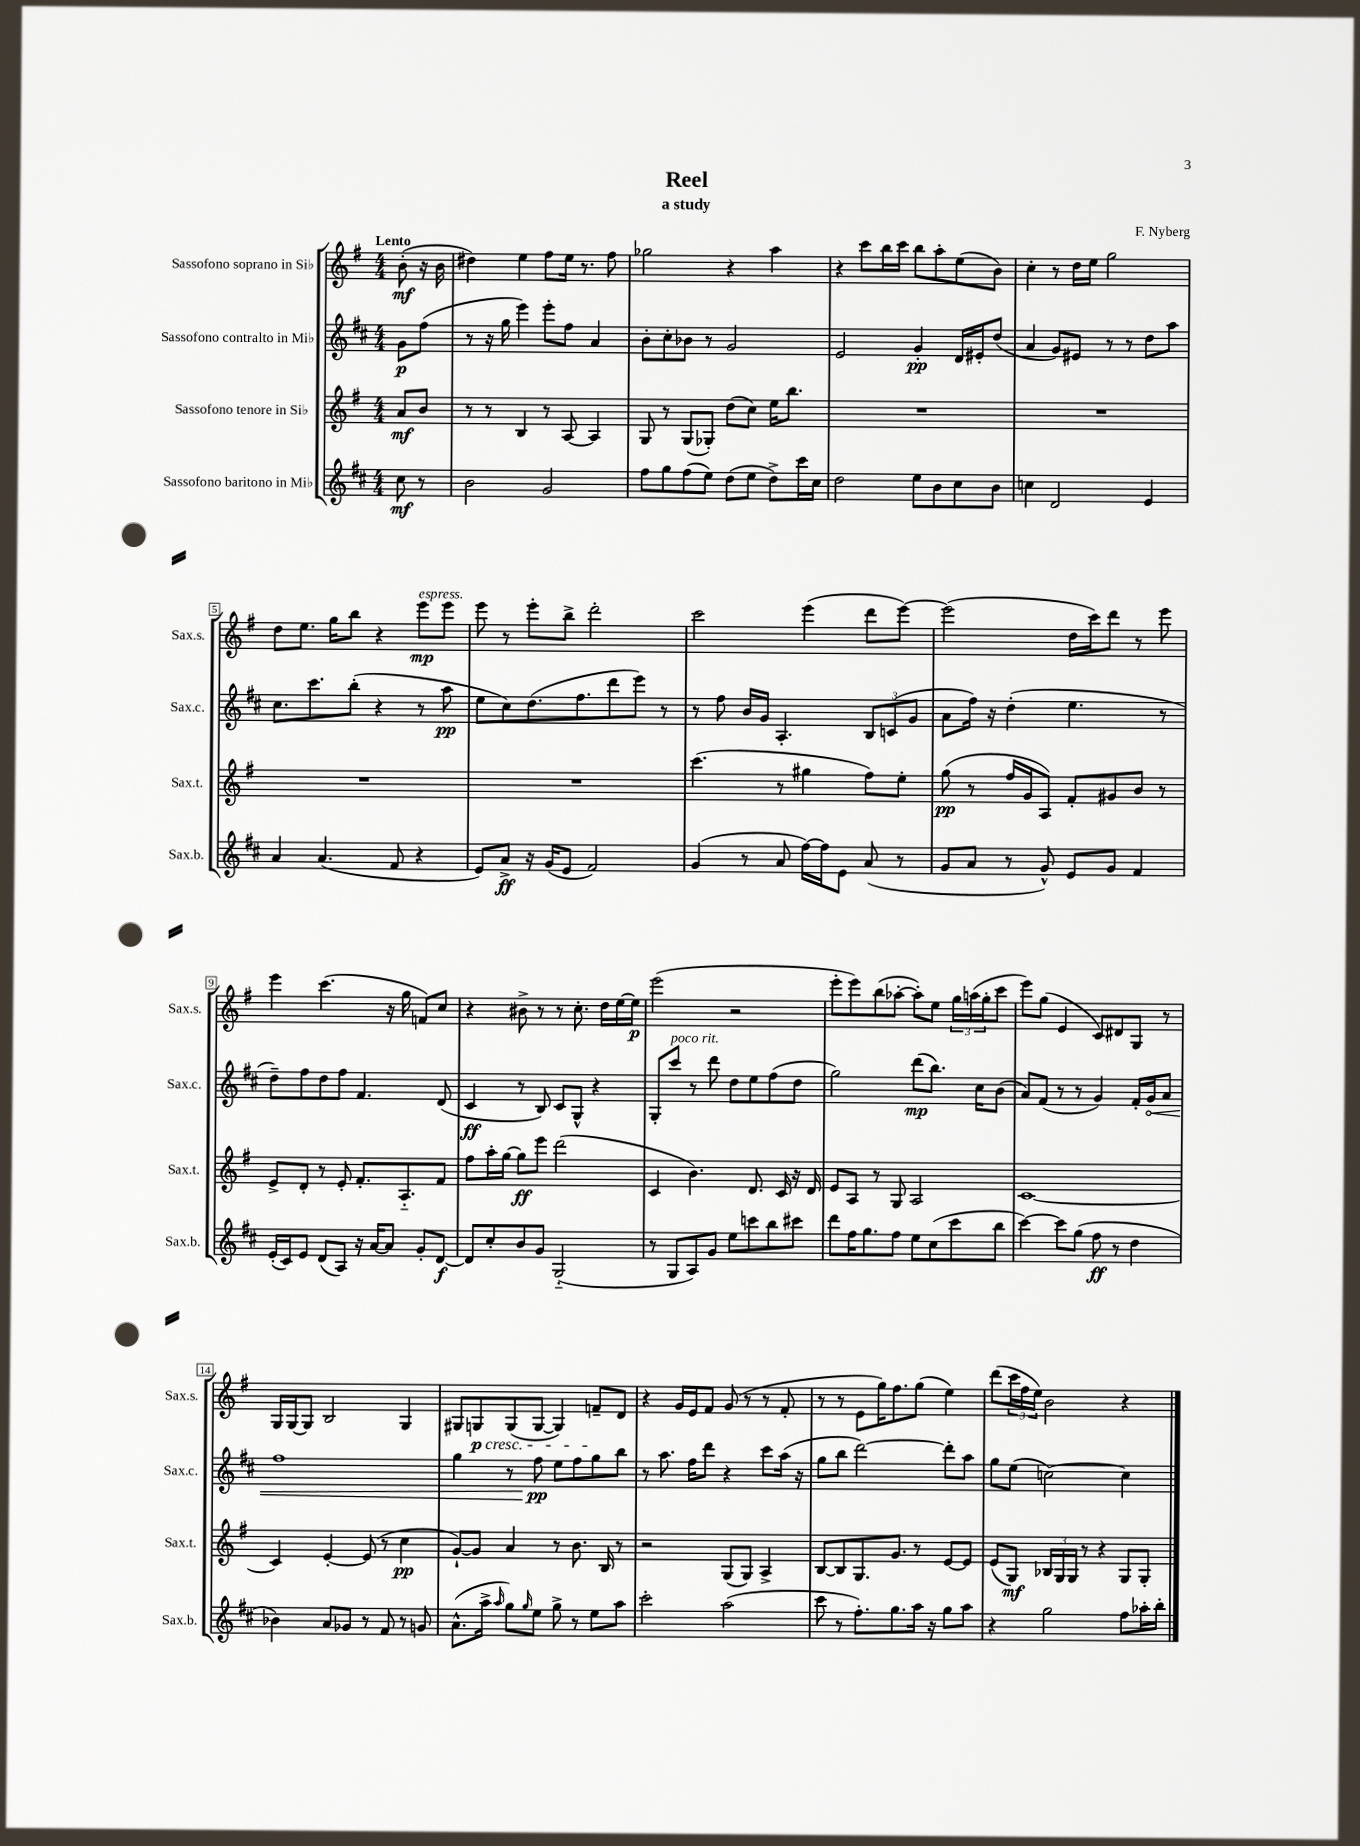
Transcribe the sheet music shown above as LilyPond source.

\header { title = "Reel" composer = "F. Nyberg" subtitle = "a study" }
<<
\new StaffGroup <<
\new Staff = "s0" \with { instrumentName = "Sassofono soprano in Sib" shortInstrumentName = "Sax.s." } {
    \clef treble \key g \major \numericTimeSignature \time 4/4 \partial 4 \tempo "Lento"
    b'8-.\mf( r16 b'16 |
    dis''4) e''4 fis''8 e''16 r8. fis''8 |
    ges''2 r4 a''4 |
    r4 c'''8 b''16 c'''16 b''8 a''8-. e''8( b'8) |
    c''4-. r8 d''16 e''16 g''2 |
    d''8 e''8. g''16 b''8 r4 e'''8\mp^\markup { \italic "espress." } e'''8 |
    e'''8 r8 e'''8-. b''8-> d'''2-. |
    c'''2 e'''4( d'''8 e'''8~) |
    e'''2( d''16 c'''16) d'''8 r8 e'''8 |
    e'''4 c'''4.( r16 g''16 f'8) c''8 |
    r4 bis'8-> r8 r8 c''8.-. d''16 e''16~ e''16\p |
    e'''2( r2 |
    e'''8-. e'''8) b''8( aes''8~-. aes''8-.) e''8 \tuplet 3/2 { g''16 a''16( g''16-. } c'''8 |
    e'''8) g''8( e'4 c'8) dis'8 g8 r8 |
    g16 g16~ g8 b2 g4 |
    gis8 g8\p\cresc g8( g8~ g4) f'8--\! d'8 |
    r4 g'16 e'16 fis'8 g'8( r8 r8 fis'8-. |
    r8 r8 e'8 g''16) fis''8. g''8( e''4) |
    d'''8( \tuplet 3/2 { c'''16 fis''16 e''16) } b'2 r4 \bar "|." |
}
\new Staff = "s1" \with { instrumentName = "Sassofono contralto in Mib" shortInstrumentName = "Sax.c." } {
    \clef treble \key d \major \numericTimeSignature \time 4/4 \partial 4
    g'8\p fis''8( |
    r8 r16 g''16 e'''4) e'''8-. fis''8 a'4 |
    b'8-. cis''8-. bes'8 r8 g'2 |
    e'2 g'4-.\pp d'16 eis'16-. d''8( |
    a'4 g'8) eis'8 r8 r8 d''8 a''8 |
    cis''8. cis'''8. b''8-.( r4 r8 a''8\pp |
    e''8 cis''8) d''8.( fis''8. d'''8 e'''8) r8 |
    r8 fis''8 b'16 g'16 a4.-. \tuplet 3/2 { b8 c'8( g'8 } |
    a'8 fis''16) r16 d''4-.( e''4. r8 |
    d''8--) fis''8 d''8 fis''8 fis'4. d'8( |
    cis'4\ff r8 b8) cis'8 g8-^ r4 |
    g8-. cis'''8^\markup { \italic "poco rit." } r8 d'''8 d''8 e''8 fis''8( d''8 |
    g''2) d'''8\mp( b''8.) cis''16 b'8( |
    a'8) fis'8( r8 r8 g'4) fis'16-. \once \override Hairpin.circled-tip = ##t g'16\< a'8 |
    fis''1 |
    g''4 r8 fis''8\pp\! e''8 fis''8 g''8 b''8 |
    r8 a''8. fis''16 d'''8 r4 cis'''8 a''16( r16 |
    g''8 b''8 d'''2~) d'''8-. a''8 |
    g''8 e''8( c''2~) c''4 \bar "|." |
}
\new Staff = "s2" \with { instrumentName = "Sassofono tenore in Sib" shortInstrumentName = "Sax.t." } {
    \clef treble \key g \major \numericTimeSignature \time 4/4 \partial 4
    a'8\mf b'8 |
    r8 r8 b4 r8 a8~ a4 |
    g8 r8 g8( ges8-.) d''8( c''8) e''16 b''8. |
    R1 |
    R1 |
    R1 |
    R1 |
    c'''4.( r8 gis''4 fis''8) e''8-. |
    g''8\pp( r8 fis''16 g'16 a8) fis'8-. gis'8 b'8 r8 |
    e'8-> d'8-. r8 e'8-. fis'8.-. a8.-_ fis'8 |
    fis''8 a''16-. g''16~ g''8\ff e'''8 d'''2( |
    c'4 b'4.) d'8. c'16 r16 d'16 |
    e'8 a8 r8 g8 a2 |
    c'1~ |
    c'4 e'4~-. e'8( r8 c''4\pp |
    g'8~-!) g'8 a'4 r8 b'8. b16 r8 |
    r2 g8( g8) a4-> |
    b8~ b8 g8. g'8. r8 e'8~ e'8 |
    e'8( g8\mf) \tuplet 3/2 { bes16 g16 g16 } r8 r4 g8 g8-. \bar "|." |
}
\new Staff = "s3" \with { instrumentName = "Sassofono baritono in Mib" shortInstrumentName = "Sax.b." } {
    \clef treble \key d \major \numericTimeSignature \time 4/4 \partial 4
    cis''8\mf r8 |
    b'2 g'2 |
    fis''8 g''8 fis''8( e''8) d''8( e''8 d''8->) cis'''16 cis''16 |
    d''2 e''8 b'8 cis''8 b'8 |
    c''4 d'2 e'4 |
    a'4 a'4.( fis'8 r4 |
    e'8) a'8->\ff r16 g'16( e'8 fis'2) |
    g'4( r8 a'8 fis''16~) fis''16 e'8 a'8( r8 |
    g'8 a'8 r8 g'8-^) e'8 g'8 fis'4 |
    e'16-.( cis'16) e'8 d'8( a8) r16 a'16~ a'8 g'8-. d'8~\f |
    d'8 cis''8-. b'8 g'8 g2-_( |
    r8 g8 a8) g'8 e''8 c'''8 b''8 cis'''8 |
    d'''8 fis''16 g''8. fis''8 e''8 cis''8( cis'''8 b''8 |
    cis'''4~) cis'''8 g''8( fis''8\ff r8 d''4 |
    bes'4) a'8 ges'8 r8 fis'8 r8 g'8 |
    a'8.-^( a''16-> \grace { a''16 } g''8) \grace { g''16 } e''8 g''8-> r8 e''8 a''8 |
    cis'''2-. a''2( |
    cis'''8 r8 fis''8.-.) g''8. a''16 r16 g''8 a''8 |
    r4 g''2 fis''8 aes''16-. b''16-. \bar "|." |
}
>>
>>
\layout { \context { \Score \override BarNumber.stencil = #(make-stencil-boxer 0.1 0.3 ly:text-interface::print) } }
